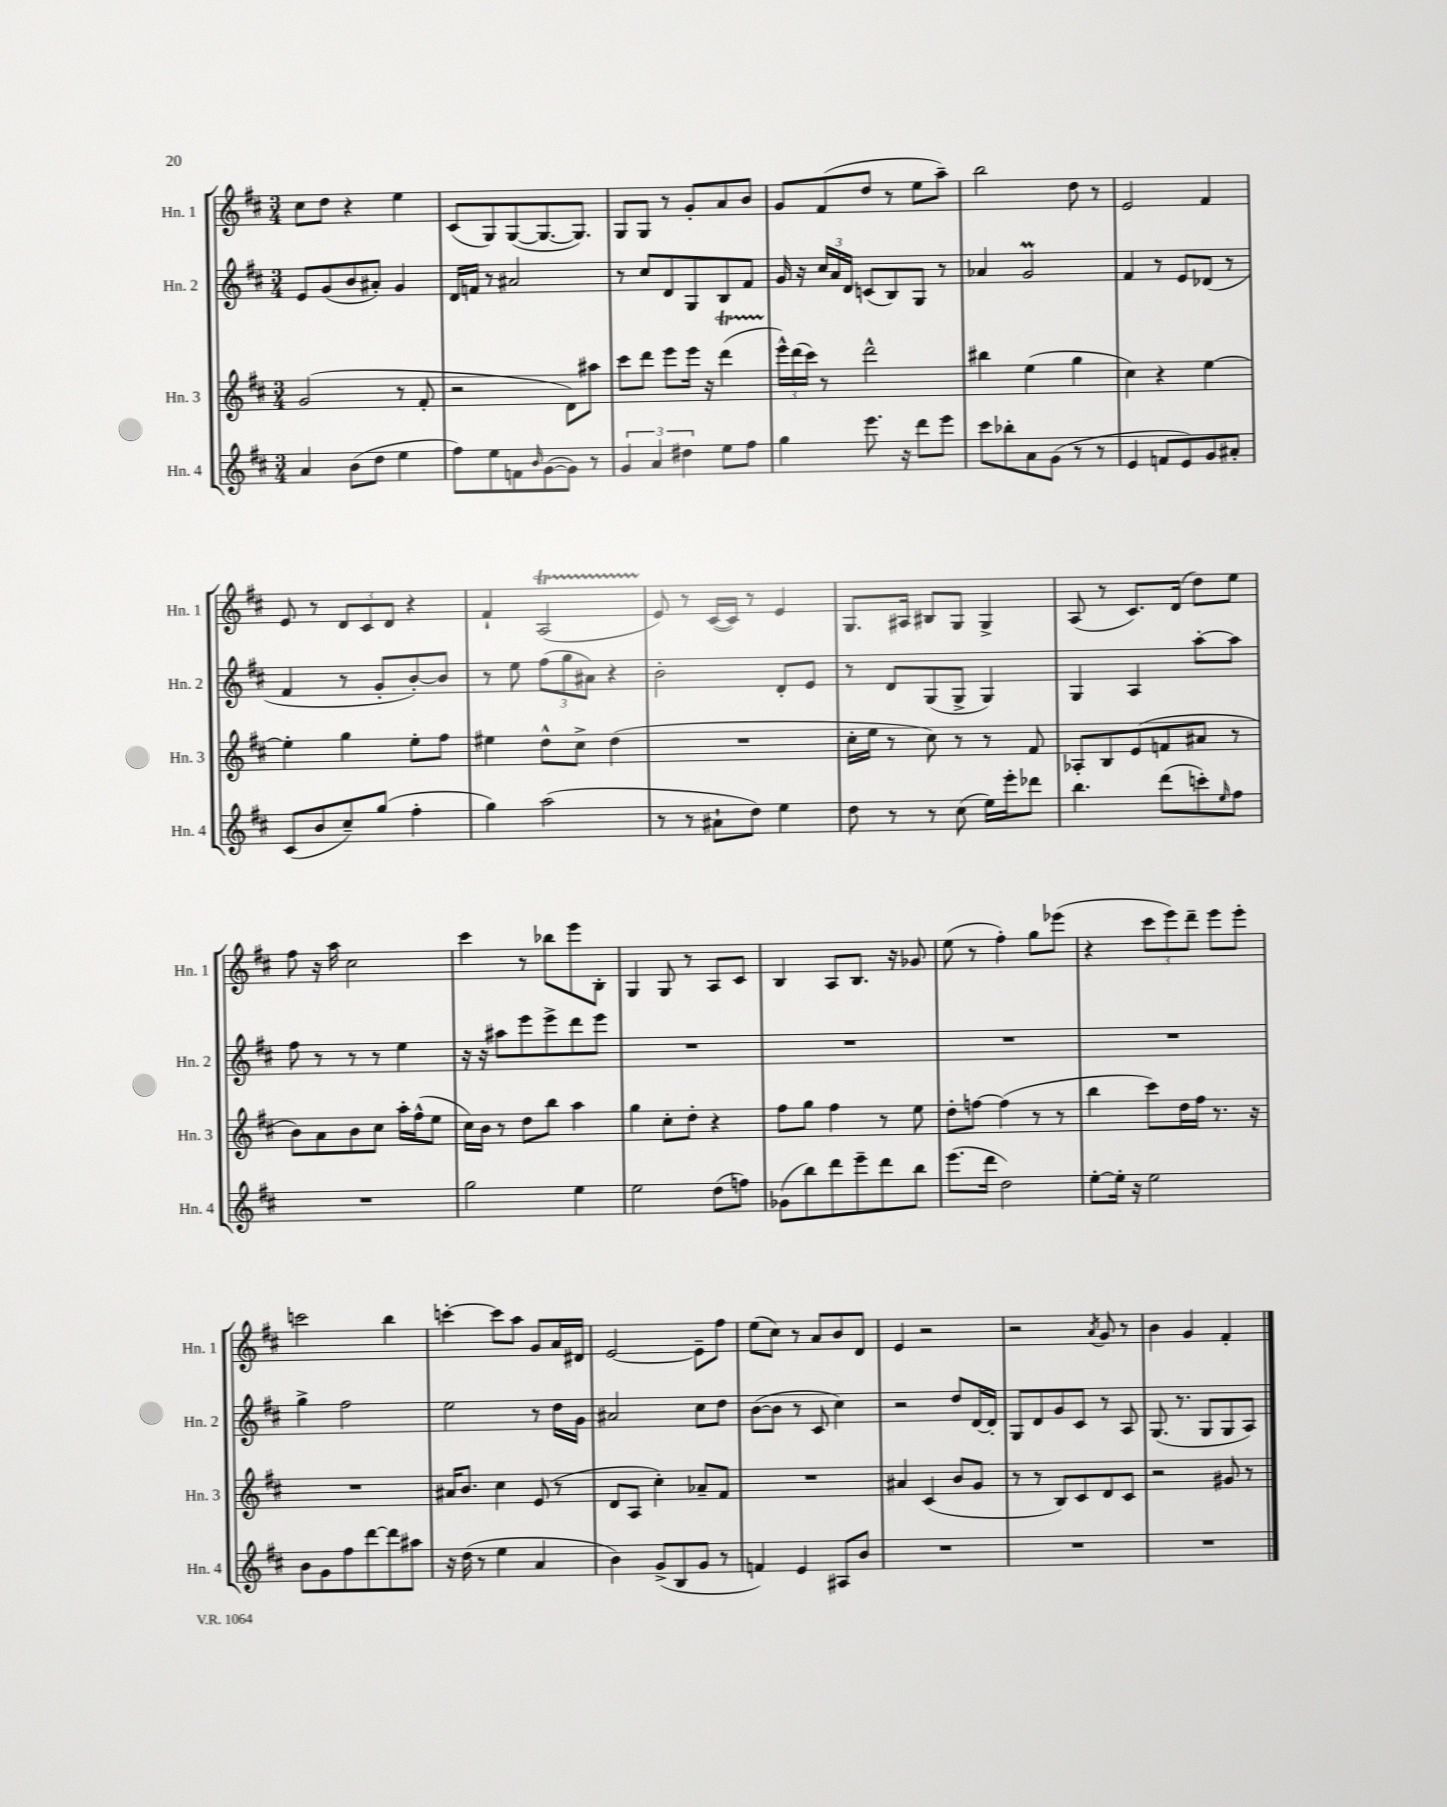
<<
\new StaffGroup <<
\new Staff = "s0" \with { instrumentName = "Hn. 1" shortInstrumentName = "Hn. 1" } {
    \clef treble \key d \major \numericTimeSignature \time 3/4
    cis''8 d''8 r4 e''4 |
    cis'8( g8) g8~( g8.~ g8.) |
    g8 g8 r8 g'8-. a'8 b'8 |
    g'8 fis'8( d''8 r8 e''8 a''8--) |
    b''2 d''8 r8 |
    e'2 fis'4 |
    e'8 r8 \tuplet 3/2 { d'8 cis'8 d'8 } r4 |
    fis'4-! a2\startTrillSpan( |
    e'8\stopTrillSpan) r8 cis'16~( cis'16) r8 e'4 |
    g8. ais16 bis8 g8 g4-> |
    a8( r8 cis'8.) d'16( d''8) e''8 |
    fis''8 r16 a''16 cis''2 |
    cis'''4 r8 bes''8 e'''8 b8-. |
    g4 g8 r8 a8 cis'8 |
    b4 a8 b8. r16 ges'8 |
    e''8( r8 fis''4-.) g''8 ees'''8( |
    r4 \tuplet 3/2 { cis'''8 e'''8) d'''8-- } e'''8 e'''8-. |
    c'''2 b''4 |
    c'''4~-. c'''8 a''8 g'8 a'16 dis'16 |
    e'2~ e'8-- fis''8 |
    e''8( cis''8) r8 a'8 b'8 d'8 |
    e'4 r2 |
    r2 \acciaccatura { a'8 } g'8 r8 |
    b'4 g'4 fis'4-. \bar "|." |
}
\new Staff = "s1" \with { instrumentName = "Hn. 2" shortInstrumentName = "Hn. 2" } {
    \clef treble \key d \major \numericTimeSignature \time 3/4
    e'8 g'8( b'8 ais'8-.) g'4 |
    d'16 f'16 r8 ais'2 |
    r8 cis''8 d'8 g8 b8 fis'8 |
    g'16 r16 \tuplet 3/2 { cis''16 a'16 d'16 } c'8( b8) g8 r8 |
    aes'4 g'2\prall |
    fis'4 r8 e'8 des'8( r8 |
    fis'4 r8 g'8-. b'8~-.) b'8 |
    r8 e''8 \tuplet 3/2 { fis''8( g''8 ais'8) } r4 |
    b'2-. d'8-. e'8 |
    r8 d'8 g8( g8-> g4) |
    g4 a4 a''8~-. a''8 |
    fis''8 r8 r8 r8 e''4 |
    r16 r16 ais''8 e'''8 e'''8-> d'''8 e'''8 |
    R2. |
    R2. |
    R2. |
    R2. |
    g''4-> fis''2 |
    e''2 r8 d''16 g'16 |
    ais'2 cis''8 d''8 |
    b'8~( b'8 r8 cis'8 cis''4) |
    r2 d''8 d'16~ d'16-. |
    g8 d'8 g'8 cis'8 r8 a8 |
    g8.( r8. g8 g8 a8) \bar "|." |
}
\new Staff = "s2" \with { instrumentName = "Hn. 3" shortInstrumentName = "Hn. 3" } {
    \clef treble \key d \major \numericTimeSignature \time 3/4
    g'2( r8 fis'8-. |
    r2 d'8) ais''8 |
    cis'''8 d'''8 e'''8 e'''16 r16 d'''4\startTrillSpan( |
    \tuplet 3/2 { e'''16-^\stopTrillSpan) d'''16( cis'''16) } r8 d'''2-^ |
    bis''4 e''4( g''4 |
    cis''4) r4 e''4~ |
    e''4-. g''4 e''8-. fis''8 |
    eis''4 d''8-^ cis''8-> d''4( |
    R2. |
    cis''16-. e''16 r8 cis''8) r8 r8 fis'8 |
    aes8-. b8 e'8( f'8 ais'8 r8 |
    b'8) a'8 b'8 cis''8 a''16-. fis''16-^( e''8 |
    cis''16) b'16 r8 d''8 b''8 a''4 |
    g''4 cis''8-. d''8-. r4 |
    fis''8 g''8 fis''4 r8 e''8 |
    d''8-. f''8~ f''4( r8 r8 |
    b''4 cis'''8) d''16 fis''16 r8. r16 |
    R2. |
    ais'16 b'8. cis''4 e'8( r8 |
    d'8 a8 cis''4-.) aes'8-- fis'8 |
    R2. |
    ais'4 cis'4( b'8 g'8 |
    r8 r8 b8) cis'8 d'8 cis'8 |
    r2 gis'8 r8 \bar "|." |
}
\new Staff = "s3" \with { instrumentName = "Hn. 4" shortInstrumentName = "Hn. 4" } {
    \clef treble \key d \major \numericTimeSignature \time 3/4
    a'4 b'8( d''8 e''4 |
    fis''8) e''8 f'8 \grace { b'16 } g'8~( g'8) r8 |
    \tuplet 3/2 { g'4 a'4 dis''4 } e''8 fis''8 |
    g''4 e'''8. r16 d'''8 e'''8 |
    cis'''8 bes''8-. a'8 g'8( r8 r8 |
    e'4 f'8 e'8) g'8 ais'8-. |
    cis'8( b'8 cis''8--) g''8( fis''4-. |
    g''4) a''2( |
    r8 r8 ais'8-! d''8) e''4 |
    d''8 r8 r8 cis''8( e''16) e'''16-. des'''8 |
    b''4. d'''8( c'''8-.) \grace { e''16 } fis''8 |
    R2. |
    g''2 e''4 |
    e''2 d''8( f''8) |
    ges'8( b''8) d'''8 e'''8-- d'''8 b''8 |
    e'''8.( d'''16 d''2) |
    e''8~-. e''16-. r16 e''2 |
    b'8 g'8 fis''8 d'''8~ d'''8 ais''8 |
    r16 d''16( r8 e''4 a'4 |
    b'4) g'8->( b8 g'8 r8 |
    f'4) e'4 ais8 b'8 |
    R2. |
    R2. |
    R2. \bar "|." |
}
>>
>>
\layout { \context { \Score \remove "Bar_number_engraver" } }
